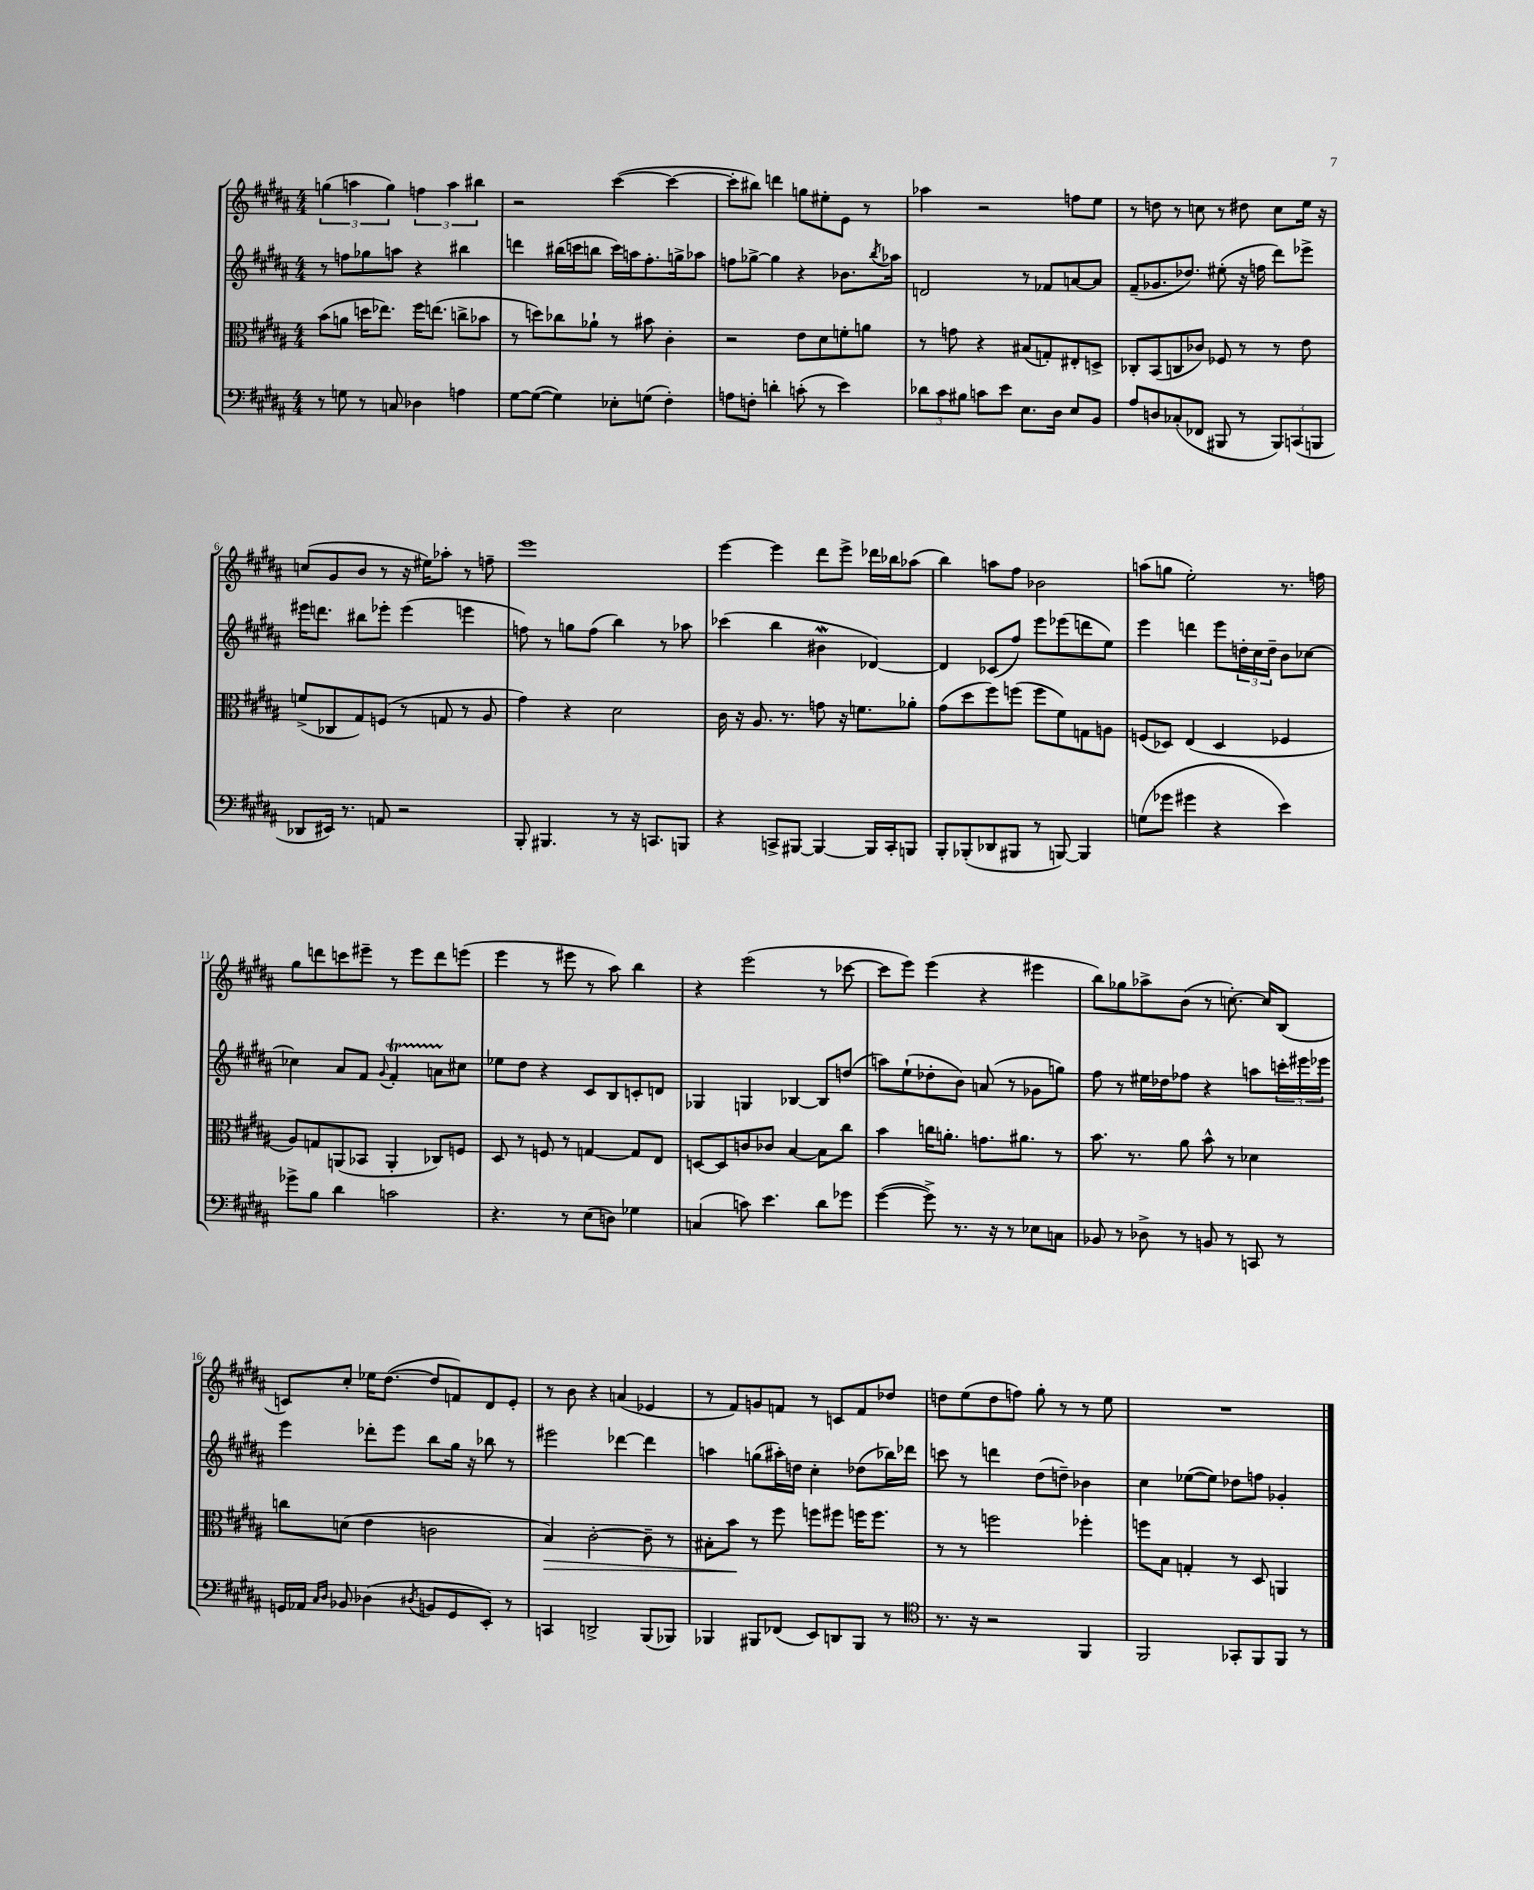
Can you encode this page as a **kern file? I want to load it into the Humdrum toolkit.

**kern	**kern	**dynam	**kern	**kern
*part4	*part3	*part3	*part2	*part1
*staff4	*staff3	*staff3	*staff2	*staff1
*clefF4	*clefC3	*	*clefG2	*clefG2
*k[f#c#g#d#a#]	*k[f#c#g#d#a#]	*	*k[f#c#g#d#a#]	*k[f#c#g#d#a#]
*M4/4	*M4/4	*	*M4/4	*M4/4
=1	=1	=1	=1	=1
8r	(8b\L	.	8r	(6ggn\
8Gn\	8an\J	.	8ffn\L	.
.	.	.	.	6aan\
8r	16ddn\KL	.	8gg-X\	.
.	8.ee-X\J)	.	.	.
.	.	.	.	6gg\)
8Cn/	.	.	8aan\J	.
4D-X\	16ff#\KL	.	4r	6ffn\
.	(8.een\J	.	.	.
.	.	.	.	6aa\
4An\	8ccn^\L	.	4bb#X\	.
.	.	.	.	6bb#X\
.	8b-X\J	.	.	.
=2	=2	=2	=2	=2
[8G#\L	8r	.	4dddn\	2r
(8G#\J_	8ddn\L)	.	.	.
4G#\])	8cc-X\	.	(16bb#X\LL	.
.	.	.	16cccn\J	.
.	8a-X`\J	.	8bbn\J	.
8E-X'\L	8r	.	16ccc\LL)	([4ccc#\
.	.	.	16aan\J	.
(8Gn\J	8b#X\	.	8.ff#'\	.
4F#'\)	4c#'\	.	.	4ccc#\_
.	.	.	16ggn^\k	.
.	.	.	8aa-X\J	.
=3	=3	=3	=3	=3
8An\L	2r	.	8ffn\L	8ccc#'\L]
8Fn'\J	.	.	[8gg-X^\J	8bb#X\J)
4dn'\	.	.	4gg-\]	4dddn\
(8cn'\	8e\L	.	4r	8ggn\L
8r	8d#\	.	.	8ee#X'\
4e\)	8fn'\	.	8.b-X\L	8e\J
.	8an\J	.	.	8r
.	.	.	8qbb/	.
.	.	.	16aa-X\Jk	.
=4	=4	=4	=4	=4
12d-X\L	8r	.	2dn/	4aa-X\
12c#\	.	.	.	.
.	8gn\	.	.	.
12B#X\J	.	.	.	.
8cn\L	4r	.	.	2r
8e\J	.	.	.	.
8.E\L	(8B#X/L	.	8r	.
.	8Gn'/)	.	8f-X/L	.
16D#\Jk	.	.	.	.
8E/L	8E#X'/	.	[8an/	8ffn\L
8BB/J	8Dn^/J	.	8a/J]	8ee\J
=5	=5	=5	=5	=5
8A#/L	8C-X'/L	.	(8f#~/L	8r
8Dn/	(8BB/	.	8.g-X/	8ddn\
(8C-X'/	8Cn/	.	.	8r
.	.	.	8.dd-X/J)	.
8FF-X/J	8c-X/J)	.	.	8ccn\
8BBB#X/	8F-X/	.	(8ee#X'\	8r
8r	8r	.	16r	8dd#X\
.	.	.	16ffn\	.
12BBB#/L)	8r	.	8ddd#\L)	8cc\L
(12CCn/	.	.	.	.
.	8e\	.	8eee-X^\J	16ee\Jk
12BBBn/J	.	.	.	.
.	.	.	.	16r
!!LO:LB:g=z
=6	=6	=6	=6	=6
8DD-X/L	(8fn^/L	.	16eee#X\KL	(8ccn/L
.	.	.	8.dddn\J	.
16EE#X/Jk)	8C-X/	.	.	8g#/
8.r	.	.	.	.
.	8G#/)	.	8bb#X\L	8b/J
8AAn/	(8Fn/J	.	8eee-X'\J	8r
2r	8r	.	(4eee-\	16r
.	.	.	.	16ee#X\KL)
.	8Gn/	.	.	8aa-X'\J
.	8r	.	4eeen\	8r
.	8A#/	.	.	8ffn~\
=7	=7	=7	=7	=7
8BBB'/	4g#\)	.	8ffn\)	1eee
4.BBB#X/	.	.	8r	.
.	4r	.	8ggn\L	.
.	.	.	(8ff\J	.
8r	2d#\	.	4bb\)	.
16r	.	.	.	.
8.CCn/L	.	.	.	.
.	.	.	8r	.
8BBBn/J	.	.	8aa-X\	.
=8	=8	=8	=8	=8
4r	16c#\	.	(4ccc-X\	[4eee\
.	16r	.	.	.
.	8.A#/	.	.	.
8CCn^/L	.	.	4bb\	4eee\]
.	8.r	.	.	.
[8BBB#X/J	.	.	.	.
4BBB#/_	8gn\	.	4b#XW\	8ddd#\L
.	16r	.	.	8eee^\J
.	8.fn\L	.	.	.
16BBB#/LL]	.	.	[4d-X/)	16ddd-X\LL
16CC'/J	.	.	.	16bb-X\J
8BBBn/J	8a-X'\J	.	.	(8aa-X\J
=9	=9	=9	=9	=9
8BBB'/L	(8g#\L	.	4d-/]	4bb\)
(8BBB-X'/	8dd#\	.	.	.
8DD-X/	8ff#\)	.	(8c-X/L	8aan\L
8BBB#X/J	(8ffn\J	.	8ff#/J)	8ff#\J
8r	8ff\L	.	8eee\L	2b-X\
[8BBBn/)	8f#\)	.	(8eee-X\	.
4BBB/]	8Gn\	.	8dddn\	.
.	8An\J	.	8ee\J)	.
=10	=10	=10	=10	=10
(8Gn\L	(8Fn/L	.	4eee\	(8aan\L
8g-X\J	8D-X/J)	.	.	8ggn\J
4g#X\	(4E/	.	4dddn\	2ee'\)
4r	4D-/	.	8eee\L	.
.	.	.	24ddn'\L	.
.	.	.	24cc#\	.
.	.	.	24dd~\JJ	.
4e\)	4F-X/	.	8b\L	8.r
.	.	.	[8cc-X\J	.
.	.	.	.	16ffn\
!!LO:LB:g=z
=11	=11	=11	=11	=11
8g-X^\L	8A#/L)	.	4cc-X\]	8gg#\L
8B\J	8Gn/	.	.	8dddn\
4d#\	(8AAn/	.	8a#/L	8cccn\
.	8BB-X/J	.	8f#/J	8eee#X~\J
.	.	.	8qqg#/	.
2cn\	4AA'/	.	4f#T'/	8r
.	.	.	.	8eee#\L
.	8C-X/L)	.	8anTTT\L	8ddd\
.	8Fn/J	.	8cc#X\J	(8eeen\J
=12	=12	=12	=12	=12
4.r	8D#/	.	8ee-X\L	4eee\
.	8r	.	8dd#\J	.
.	8Fn/	.	4r	8r
8r	8r	.	.	8eee#X\
(8E\L	[4Gn/	.	8c#/L	8r
8Dn\J)	.	.	8B/	8aa#\)
4G-X\	8G/L]	.	8cn'/	4bb\
.	8E/J	.	8dn/J	.
=13	=13	=13	=13	=13
(4Cn/	[8Dn/L	.	4G-X/	4r
.	8D/]	.	.	.
8cn\)	8cn/	.	4Gn/	(2eee\
4.e\	8c-X/J	.	.	.
.	[4B/	.	[4B-X/	.
8d#\L	8B\L]	.	8B-/L]	8r
8g-X\J	8cc#\J	.	(8ddn/J	[8ccc-X\
=14	=14	=14	=14	=14
([4g#\	4b\	.	8aan\L)	8ccc-\L]
.	.	.	(8ee`\	8eee\J)
8g#^\])	16ccn\KL	.	8dd-X'\	(4eee\
.	8.an'\J	.	.	.
8.r	.	.	8b\J)	.
.	8.gn\L	.	(8an/	4r
16r	.	.	.	.
8r	.	.	8r	.
.	8.a#X\J	.	.	.
8E-X\L	.	.	8g-X\L	4eee#X\
8Cn\J	8r	.	8ggn\J)	.
=15	=15	=15	=15	=15
8BB-X/	8.b\	.	8ff#\	8bb\L)
8r	.	.	8r	8gg-X\
.	8.r	.	.	.
8D-X^\	.	.	16ee#X\LL	8aa-X^\
.	.	.	16dd-X\J	.
8r	8a#\	.	8ff-X\J	(8b\J
8BBn/	8b^^\	.	4r	8r
8r	8r	.	.	[8.ccn'\)
8CCn/	4d-X\	.	8aan\L	.
.	.	.	.	16cc/KL]
8r	.	.	24cccn'\L	(8B/J
.	.	.	24eee#X\	.
.	.	.	24eee-X\JJ	.
!!LO:LB:g=z
=16	=16	=16	=16	=16
16GGn/LL	8ccn\L	.	4eee\	8cn/L)
16AA-X/JJ	.	.	.	.
16qqC#/LL	.	.	.	.
16qqD#/JJ	.	.	.	.
8BB-X/	(8dn\J	.	.	8cc#'/J
(4D-X\	4e\	.	8ddd-X'\L	16ee-X\KL
.	.	.	.	([8.dd#\J
.	.	.	8eee\J	.
8qD#X/	.	.	.	.
8BBn/L	2cn\	.	8bb\L	8dd#/L]
8GG/	.	.	16gg#\Jk	8fn/)
.	.	.	16r	.
8EE'/J)	.	.	8bb-X\	8d#/
8r	.	.	8r	8e'/J
=17	=17	=17	=17	=17
!	!	!LO:HP:b	!	!
4CCn/	4B/)	>	2eee#X\	8r
.	.	.	.	8b\
2DDn^/	[2c#'\	.	.	4r
.	.	.	[4ddd-X\	(4an/
(8BBB/L	8c#~\]	.	4ddd-\]	4e-X/
8BBB-X/J)	8r	.	.	.
=18	=18	=18	=18	=18
4BBB-X/	8B#X'\L	.	4aan\	8r
.	8b\J	.	.	8f#/L)
8BBB#X/L	8r	]	(8ggn\L	8gn/
(8FF-X/J	8ff#\	.	16aa#X'\L)	8fn/J
.	.	.	16ddn\JJ	.
8EE/L)	8ffn\L	.	4cc#'\	8r
8DDn/	8ff#X\J	.	.	8cn/L
8BBB#/J	16ffn\KL	.	(8dd-X\L	8f/
.	8.ff\J	.	.	.
8r	.	.	16bb-X\L)	8dd-X/J
.	.	.	16ddd-X\JJ	.
=19	=19	=19	=19	=19
*clefC4	*	*	*	*
8.r	8r	.	8cccn\	8ddn\L
.	8r	.	8r	(8ee\
16r	.	.	.	.
2r	2ffn\	.	4dddn\	8dd\
.	.	.	.	8ffn\J)
.	.	.	(8dd#\L	8gg#'\
.	.	.	8ddn~\J)	8r
4FF#/	4ff-X'\	.	4b-X\	8r
.	.	.	.	8ee\
=20	=20	=20	=20	=20
2FF#/	8ffn\L	.	4cc#\	1r
.	8B\J	.	.	.
.	4Gn'/	.	([8ee-X\L	.
.	.	.	8ee-\J])	.
8GG-X'/L	8r	.	8dd-X\L	.
8FF#/	8D#/	.	8ffn\J	.
8FF#/J	4AAn/	.	4g-X'/	.
8r	.	.	.	.
==	==	==	==	==
*-	*-	*-	*-	*-
